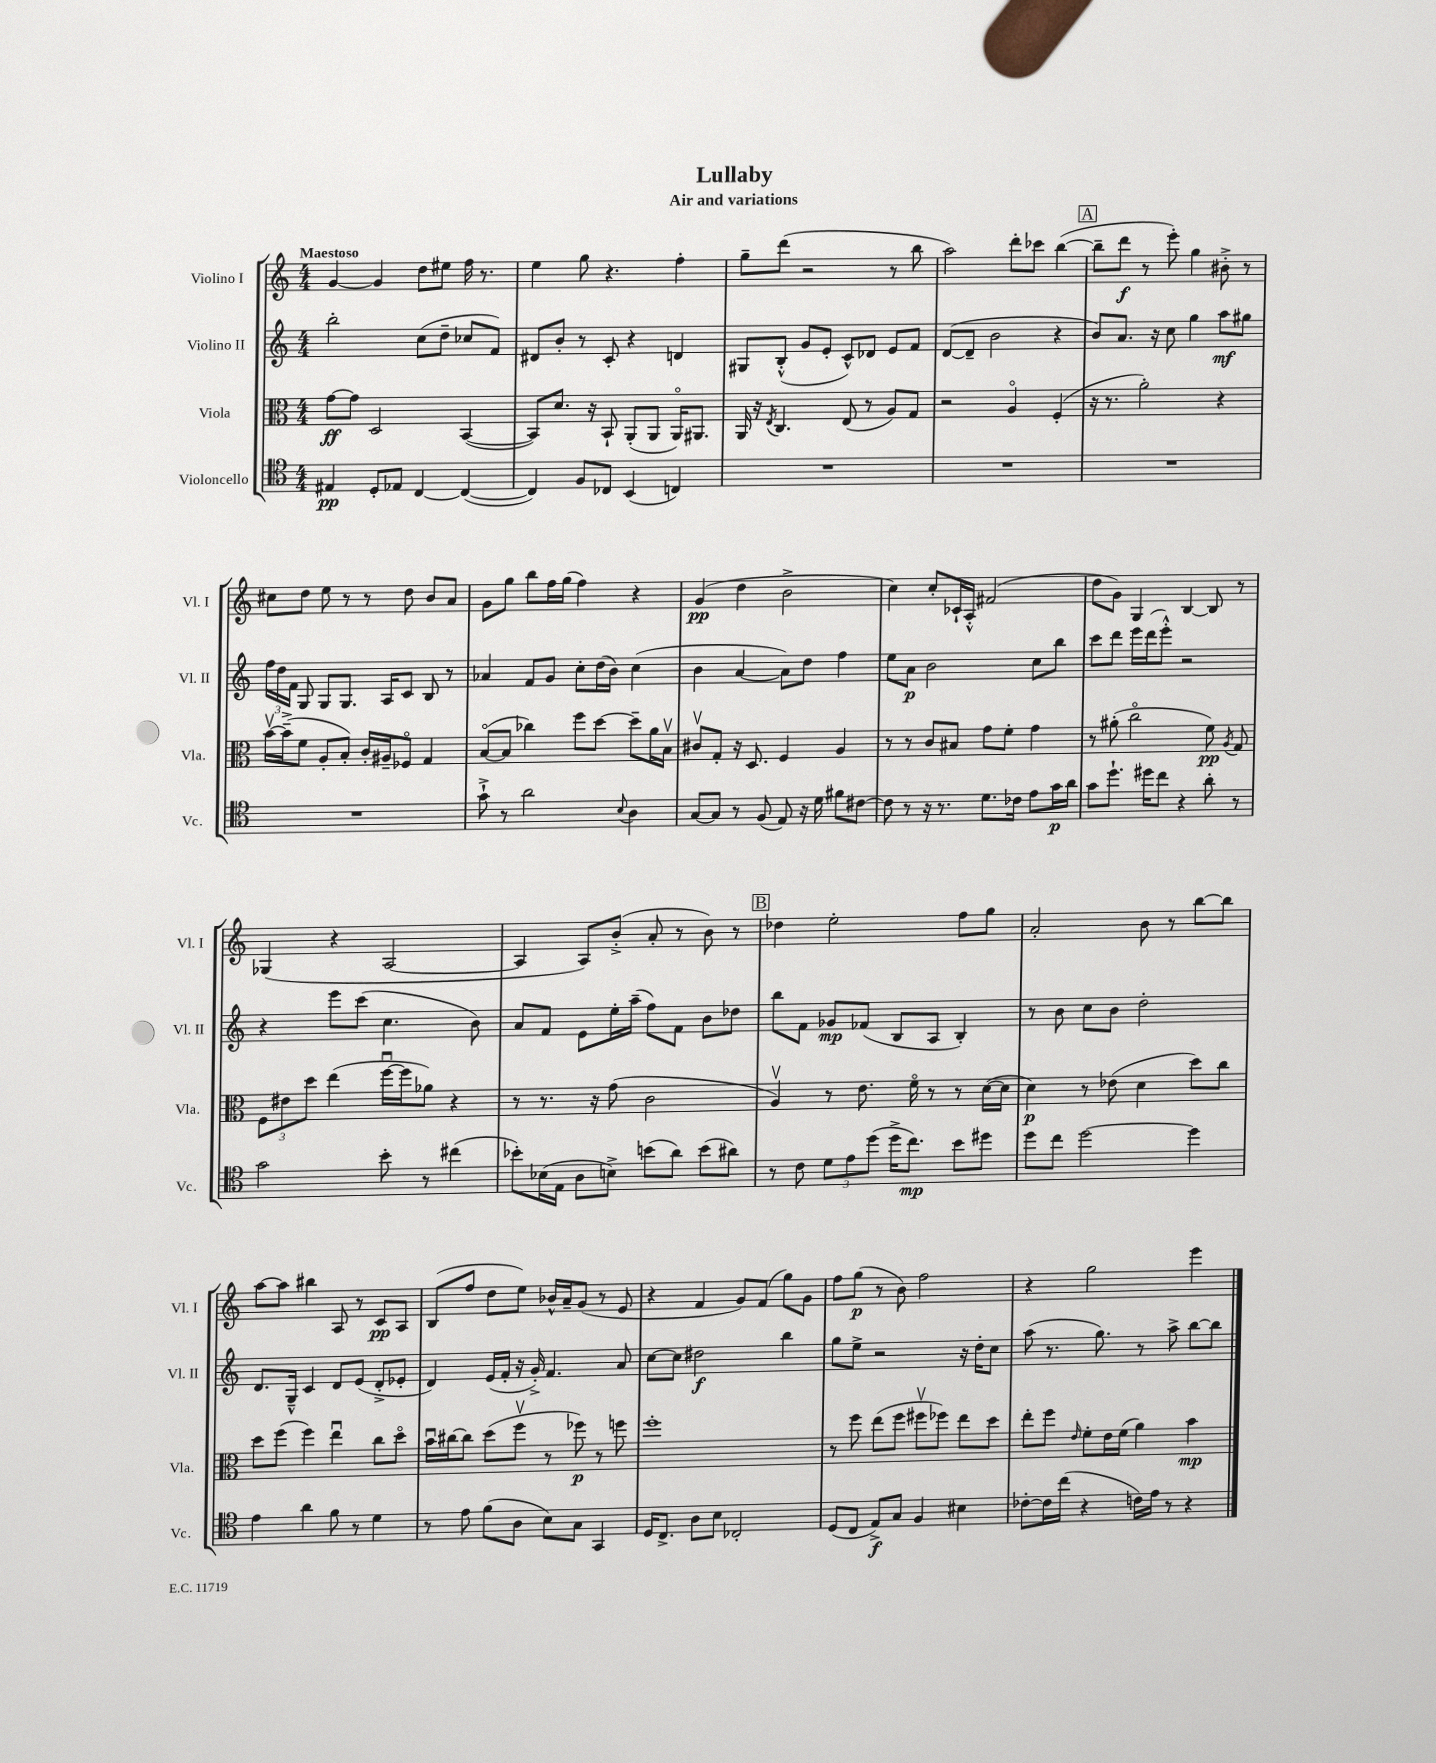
\header { title = "Lullaby" subtitle = "Air and variations" }
<<
\new StaffGroup <<
\new Staff = "s0" \with { instrumentName = "Violino I" shortInstrumentName = "Vl. I" } {
    \clef treble \key c \major \numericTimeSignature \time 4/4 \tempo "Maestoso"
    \autoBeamOff g'4~ g'4 d''8[ eis''8] f''16 r8. |
    e''4 g''8 r4. f''4-. |
    g''8[-- d'''8]( r2 r8 b''8 |
    a''2) d'''8[-. ces'''8] b''4~( |
    \mark \markup { \box "A" } b''8[-- d'''8]\f r8 e'''8-.) g''4 bis'8-.-> r8 |
    cis''8[ d''8] e''8 r8 r8 d''8 b'8[ a'8] |
    g'8[ g''8] b''8[ f''16 g''16]( f''4) r4 |
    g'4\pp( d''4 b'2-> |
    c''4) c''8[-. ces'16-! a16]-.-^ fis'2( |
    d''8[ g'8]) g4 b4~ b8 r8 |
    ges4( r4 a2~ |
    a4 a8[) b'8]-.->( a'8-. r8 b'8) r8 |
    \mark \markup { \box "B" } des''4 e''2-. f''8[ g''8] |
    a'2-. b'8 r8 b''8[~ b''8] |
    a''8[~ a''8] bis''4 a8 r8 c'8[\pp a8] |
    b8[( f''8] d''8[ e''8]) bes'16[-^ a'16-- g'8]( r8 e'8 |
    r4 f'4 g'8[) f'8]( g''8[) g'8] |
    f''8[ g''8]\p( r8 b'8) f''2 |
    r4 g''2 e'''4 \bar "|." |
}
\new Staff = "s1" \with { instrumentName = "Violino II" shortInstrumentName = "Vl. II" } {
    \clef treble \key c \major \numericTimeSignature \time 4/4
    \autoBeamOff b''2-. c''8[( d''8]-- ces''8[ f'8]) |
    dis'8[ b'8]-. r8 c'8-. r4 d'4 |
    gis8[ b8]-.-^( g'8[ e'8]-. c'8[-^) des'8] e'8[ f'8] |
    d'8[~( d'8]-- b'2 r4 |
    \mark \markup { \box "A" } b'8[) a'8.] r16 c''8 g''4 a''8[\mf gis''8] |
    \tuplet 3/2 { f''16[ d''16 f'16] } g8 g8[ g8.] a16[ c'8] b8 r8 |
    aes'4 f'8[ g'8] c''8[-. d''16( b'16]) c''4( |
    b'4 a'4~ a'8[) d''8] f''4 |
    e''8[ a'8]\p b'2 c''8[ b''8] |
    c'''8[ d'''8] e'''16[ d'''16( e'''8]-.-^) r2 |
    r4 e'''8[ c'''8]( c''4. b'8) |
    a'8[ f'8] e'8[ e''16-. a''16]--( f''8[) f'8] b'8[ des''8] |
    \mark \markup { \box "B" } b''8[ f'8] ges'8[\mp fes'8]( b8[ a8] b4-.) |
    r8 b'8 c''8[ b'8] d''2-. |
    d'8.[ g16]---^ c'4 d'8[ e'8]( d'8[-.-> ees'8]-. |
    d'4) e'16[( f'16]-. r16 g'16-.->) f'4. a'8 |
    c''8[~ c''8] dis''2\f b''4 |
    g''8[ e''8]-> r2 r16 d''16[-. c''8] |
    a''8( r8. g''8.) r8 a''8-> b''8[~ b''8] \bar "|." |
}
\new Staff = "s2" \with { instrumentName = "Viola" shortInstrumentName = "Vla." } {
    \clef alto \key c \major \numericTimeSignature \time 4/4
    \autoBeamOff g'8[~\ff g'8] d2 b,4~( |
    b,8[) d'8.] r16 b,8-! a,8[-.( a,8] a,16[\flageolet) ais,8.] |
    a,16 r16 \acciaccatura { e8 } c4. e8( r8 a8[) g8] |
    r2 a4\flageolet f4-.( |
    \mark \markup { \box "A" } r16 r8. a'2-.) r4 |
    b'16[~\upbow b'16--->( f'8] a8[-. b8]-.) c'16[-. ais16-- fes8]\flageolet g4 |
    b8[~\flageolet( b8] ces''4) f''8[ d''8]~ d''8[-- a'16 b16]\upbow |
    cis'8[\upbow g8]-. r16 d8. f4 a4 |
    r8 r8 c'8[ bis8] g'8[ f'8]-. g'4 |
    r8 ais'8-.( c''2\flageolet f'8\pp) \acciaccatura { a8 } g8 |
    \tuplet 3/2 { f8[ eis'8 d''8] } e''4( f''16[~\downbow f''16 aes'8]) r4 |
    r8 r8. r16 g'8( c'2 |
    \mark \markup { \box "B" } a4\upbow) r8 e'8. f'16\flageolet r8 r8 d'16[~( d'16] |
    d'4\p) r8 ees'8( d'4 d''8[) c''8] |
    d''8[ f''8]( f''4) e''4\downbow c''8[ d''8]\flageolet |
    b'16[\downbow cis''16~ cis''8] d''8[( f''8]\upbow r8 fes''8\p) r8 f''8 |
    f''1-. |
    r8 f''8 e''8[( f''8] fis''8[\upbow fes''8]) e''8[ d''8] |
    e''8[-. f''8] \grace { e'16 } f'8[-. e'16 f'16]( a'4) b'4\mp \bar "|." |
}
\new Staff = "s3" \with { instrumentName = "Violoncello" shortInstrumentName = "Vc." } {
    \clef tenor \key c \major \numericTimeSignature \time 4/4
    \autoBeamOff eis4\pp d8[-. ees8] c4~ c4~( |
    c4) f8[ ces8] b,4( c4) |
    R1 |
    R1 |
    \mark \markup { \box "A" } R1 |
    R1 |
    g'8-!-> r8 a'2 \appoggiatura { b8 } a4 |
    g8[~ g8] r8 f8( e8) r16 d'16 fis'8[ cis'8]~ |
    cis'8 r8 r16 r8. d'8.[ ces'16] e'8[ g'16\p a'16] |
    g'8[ d''8.]-! dis''16[ c''8] r4 a'8-. r8 |
    g'2 b'8-. r8 cis''4( |
    bes'8[-.) bes16( e16] a8[ b8]->) b'8[( a'8]) b'8[( ais'8]) |
    \mark \markup { \box "B" } r8 c'8 \tuplet 3/2 { d'8[ e'8 d''8]( } d''16[-> c''8.]\mp) b'8[ dis''8] |
    d''8[ c''8] d''2~ d''4 |
    e'4 a'4 f'8 r8 d'4 |
    r8 e'8 f'8[( a8] b8[) g8] g,4 |
    d16[ c8.]-> a8[ b8] ces2-. |
    d8[( c8] e8[->\f) g8] f4 bis4 |
    ces'8[~-. ces'16 c''16]( r4 c'16[) e'16] r8 r4 \bar "|." |
}
>>
>>
\layout { \context { \Score \remove "Bar_number_engraver" } }
